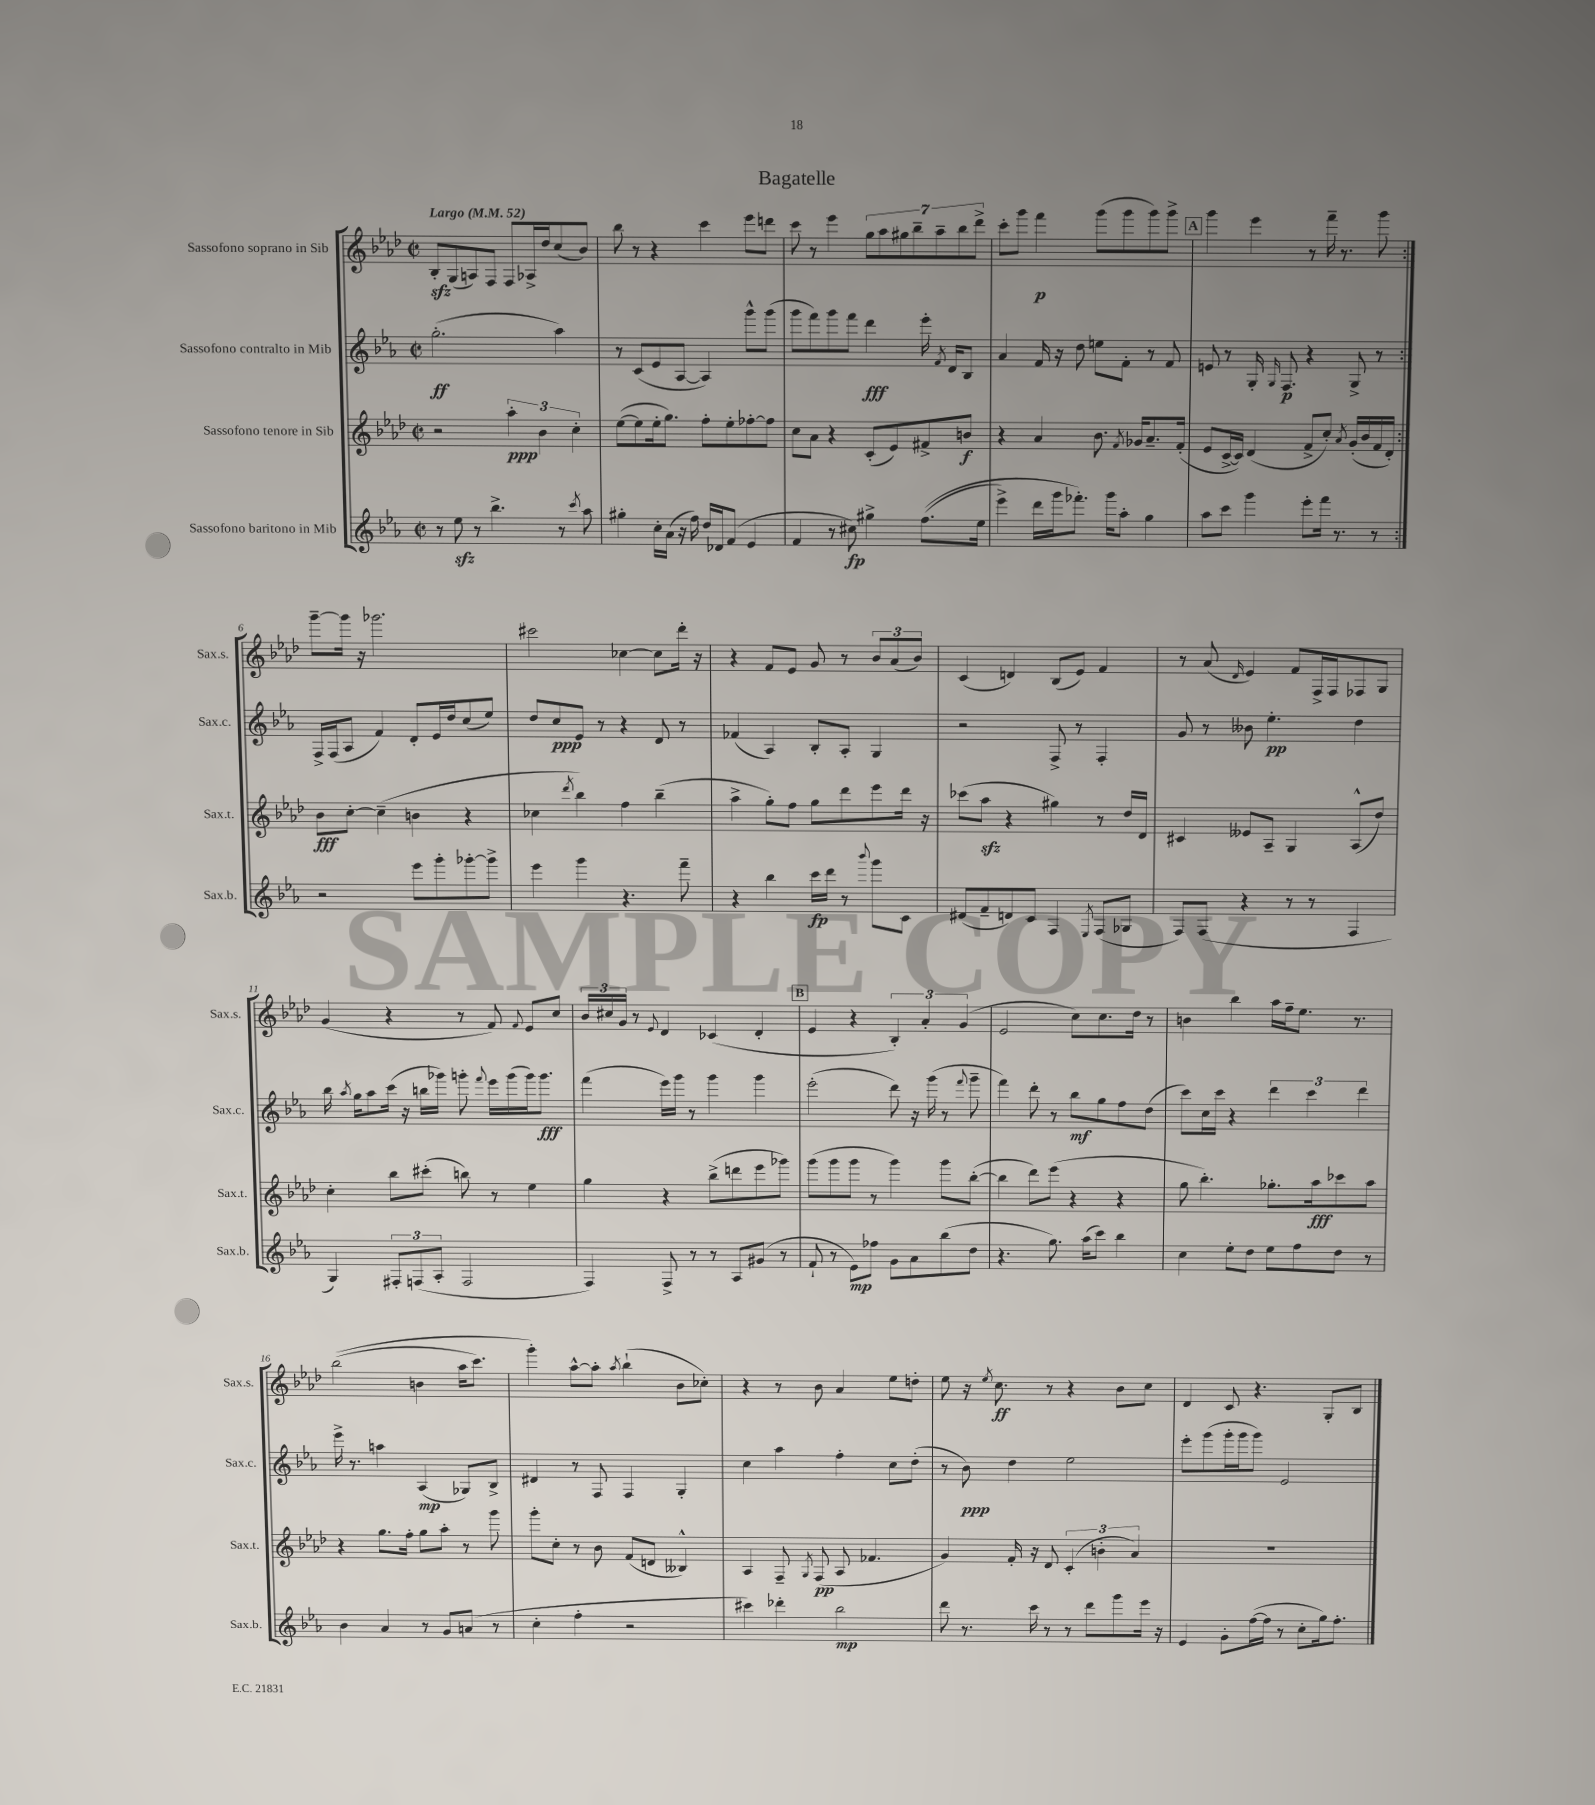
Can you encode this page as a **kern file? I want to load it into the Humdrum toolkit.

**kern	**dynam	**kern	**dynam	**kern	**dynam	**kern	**dynam
*part4	*part4	*part3	*part3	*part2	*part2	*part1	*part1
*staff4	*staff4	*staff3	*staff3	*staff2	*staff2	*staff1	*staff1
*I"Sassofono baritono in Mib	*	*I"Sassofono tenore in Sib	*	*I"Sassofono contralto in Mib	*	*I"Sassofono soprano in Sib	*
*I'Sax.b.	*	*I'Sax.t.	*	*I'Sax.c.	*	*I'Sax.s.	*
*clefG2	*	*clefG2	*	*clefG2	*	*clefG2	*
*k[b-e-a-]	*	*k[b-e-a-d-]	*	*k[b-e-a-]	*	*k[b-e-a-d-]	*
*M2/2	*	*M2/2	*	*M2/2	*	*M2/2	*
*met(c|)	*	*met(c|)	*	*met(c|)	*	*met(c|)	*
*MM52	*	*MM52	*	*MM52	*	*MM52	*
=1	=1	=1	=1	=1	=1	=1	=1
!	!	!	!	!	!	!LO:TX:a:B:t=Largo	!
8r	.	2r	.	(2.gg'\	ff	8B-zz'/L	.
8ee-zz\	.	.	.	.	.	(8G/	.
8r	.	.	.	.	.	8An/)	.
4.bb-^\	.	.	.	.	.	8F/J	.
.	.	6aa-'\	ppp	.	.	8F/L	.
.	.	.	.	.	.	16A-X^/L	.
.	.	6b-\	.	.	.	.	.
.	.	.	.	.	.	16dd-/J	.
8r	.	.	.	4aa-\)	.	(8cc/	.
.	.	6cc'\	.	.	.	.	.
8qccc/	.	.	.	.	.	.	.
8aa-\	.	.	.	.	.	8b-/J)	.
=2	=2	=2	=2	=2	=2	=2	=2
4gg#X'\	.	([8ee-\L	.	8r	.	8bb-\	.
.	.	8ee-\]	.	(8c/L	.	8r	.
16cc'\LL	.	16ee-'\k	.	8e-/	.	4r	.
(16a-\JJ	.	8.gg\J)	.	.	.	.	.
16r	.	.	.	[8A-/J	.	.	.
16ff\)	.	.	.	.	.	.	.
16dd/LL	.	8ff'\L	.	4A-/])	.	4ccc\	.
16d-X/J	.	.	.	.	.	.	.
(8f/J	.	8ee-'\	.	.	.	.	.
4e-/	.	[8ff-X'\	.	8ggg^^\L	.	8eee-\L	.
.	.	8ff-\J]	.	(8ggg\J	.	8dddn\J	.
=3	=3	=3	=3	=3	=3	=3	=3
4f/	.	8cc\L	.	8ggg\L	.	8ccc\	.
.	.	8a-\J	.	8fff\)	.	8r	.
8r	.	4r	.	8ggg\	.	4eee-\	.
8cc#X\)	fp	.	.	8fff\J	.	.	.
4gg#X^\	.	(8c'/L	.	4ddd\	fff	14gg\L	.
.	.	.	.	.	.	14aa-\	.
.	.	8e-/)	.	.	.	.	.
.	.	.	.	.	.	14gg#X\	.
.	.	.	.	.	.	14bb-~\	.
((8.ff\L	.	8f#X^/	.	16eee-'\	.	.	.
.	.	.	.	.	.	14aa-~\	.
.	.	.	.	8qf/	.	.	.
.	.	.	.	16d/KL	.	.	.
.	.	.	.	.	.	14bb-\	.
.	.	8bn/J	f	8B-/J	.	.	.
.	.	.	.	.	.	14ddd-^\J	.
16ee-\Jk	.	.	.	.	.	.	.
=4	=4	=4	=4	=4	=4	=4	=4
4eee-^\)	.	4r	.	4a-/	.	8ccc'\L	.
.	.	.	.	.	.	8ggg\J	.
16ddd\LL	.	4a-/	.	16f/	.	4fff\	p
16ggg\J	.	.	.	16r	.	.	.
8.fff-X'\J)	.	.	.	8dd\	.	.	.
.	.	8.b-\	.	8een\L	.	(8ggg\L	.
16ggg\KL	.	.	.	.	.	.	.
8aa-'\J	.	.	.	8f'\J	.	8ggg\	.
.	.	8qf/	.	.	.	.	.
.	.	16g-X/KL	.	.	.	.	.
4gg\	.	8.a-~/	.	8r	.	8ggg\)	.
.	.	.	.	8f/	.	8ggg^\J	.
.	.	(16f'/Jk	.	.	.	.	.
!!LO:REH:place=s1:t=A
=5	=5	=5	=5	=5	=5	=5	=5
8aa-\L	.	8e-/L	.	8en/	.	4ggg\	.
8ccc\J	.	[16c^/L	.	8r	.	.	.
.	.	16c/JJ])	.	.	.	.	.
4ggg\	.	(4d-/	.	16G'/	.	4eee-\	.
.	.	.	.	16qqG/	.	.	.
.	.	.	.	8.F/	p	.	.
8eee-'\L	.	8f^/L	.	4r	.	8r	.
16fff\Jk	.	8cc'/J)	.	.	.	16fff~\	.
8.r	.	.	.	.	.	8.r	.
.	.	8qa-/	.	.	.	.	.
.	.	(16g'/LL	.	8G^/	.	.	.
.	.	16b-/	.	.	.	.	.
8r	.	16f/	.	8r	.	8ggg\	.
.	.	16d-'/JJ)	.	.	.	.	.
!!LO:LB:g=z
=6:|!	=6:|!	=6:|!	=6:|!	=6:|!	=6:|!	=6:|!	=6:|!
2r	.	8b-\L	fff	16F^/LL	.	[8ggg~\L	.
.	.	.	.	(16F/J	.	.	.
.	.	[8cc'\J	.	8A-/J	.	16ggg\Jk]	.
.	.	.	.	.	.	16r	.
.	.	(4cc~\]	.	4f/)	.	2.ggg-X\	.
8eee-\L	.	4bn\	.	8d'/L	.	.	.
8ggg'\	.	.	.	16e-/L	.	.	.
.	.	.	.	16dd/J	.	.	.
[8ggg-X'\	.	4r	.	(8cc/	.	.	.
8ggg-^\J]	.	.	.	8ee-/J)	.	.	.
=7	=7	=7	=7	=7	=7	=7	=7
4eee-\	.	4cc-X\	.	8dd/L	.	2ccc#X\	.
.	.	.	.	8cc/	ppp	.	.
.	.	8qddd-/	.	.	.	.	.
4ggg\	.	4bb-\)	.	8e-/J	.	.	.
.	.	.	.	8r	.	.	.
4.r	.	4ff\	.	4r	.	[4cc-X\	.
.	.	(4bb-~\	.	8d/	.	8cc-\L]	.
8fff~\	.	.	.	8r	.	16ddd-'\Jk	.
.	.	.	.	.	.	16r	.
=8	=8	=8	=8	=8	=8	=8	=8
4r	.	4aa-^\	.	(4f-X/	.	4r	.
4bb-\	.	8gg'\L)	.	4A-/)	.	8f/L	.
.	.	8ff\J	.	.	.	8e-/J	.
16ccc\LL	fp	8gg\L	.	8B-'/L	.	8g/	.
16ddd\JJ	.	.	.	.	.	.	.
8r	.	8ddd-\	.	8A-'/J	.	8r	.
8qqbbb-/	.	.	.	.	.	.	.
8ggg\L	.	8eee-\	.	4G/	.	12b-/L	.
.	.	.	.	.	.	(12a-/	.
8c\J	.	16ddd-\Jk	.	.	.	.	.
.	.	.	.	.	.	12b-/J)	.
.	.	16r	.	.	.	.	.
=9	=9	=9	=9	=9	=9	=9	=9
(8d#X/L	.	(8ccc-X\L	.	2r	.	(4c/	.
8f~/	.	8aa-zz\J	.	.	.	.	.
8dn/)	.	4r	.	.	.	4dn/)	.
8c/J	.	.	.	.	.	.	.
4F/	.	4gg#X\)	.	8F^/	.	(8B-/L	.
.	.	.	.	8r	.	8e-/J)	.
8qE-/	.	.	.	.	.	.	.
(8F/L	.	8r	.	4F'/	.	4f/	.
8G-X/J	.	16dd-/LL	.	.	.	.	.
.	.	16d-/JJ	.	.	.	.	.
=10	=10	=10	=10	=10	=10	=10	=10
8F/L)	.	4c#X/	.	8g/	.	8r	.
(8F/J	.	.	.	8r	.	(8a-/	.
.	.	.	.	.	.	16qqd-/	.
4r	.	8e--X/L	.	8b--X\	.	4e-/)	.
.	.	8A-~/J	.	4.ee-'\	pp	.	.
8r	.	4G/	.	.	.	8f/L	.
8r	.	.	.	.	.	16F^/L	.
.	.	.	.	.	.	16F/J	.
4F/	.	(8A-^^/L	.	4dd\	.	8F-X/	.
.	.	8dd-/J)	.	.	.	8G/J	.
!!LO:LB:g=z
=11	=11	=11	=11	=11	=11	=11	=11
4G/)	.	4cc'\	.	16bb-\	.	(4g/	.
.	.	.	.	8qaa-/	.	.	.
.	.	.	.	16gg\KL	.	.	.
.	.	.	.	8aa-\	.	.	.
12F#X'/L	.	8bb-\L	.	(16ccc\Jk	.	4r	.
.	.	.	.	16r	.	.	.
(12Fn/	.	.	.	.	.	.	.
.	.	(8ccc#X'\J	.	16bbn\LL	.	.	.
12A-'/J	.	.	.	.	.	.	.
.	.	.	.	16ggg-X\JJ)	.	.	.
2F/	.	8bbn\)	.	8gggn'\	.	8r	.
.	.	.	.	8qqfff/	.	.	.
.	.	8r	.	16eee-\LL	.	8f/)	.
.	.	.	.	(16ggg\	.	.	.
.	.	.	.	.	.	8qqf/	.
.	.	4ee-\	.	16ggg\J)	.	8e-/L	.
.	.	.	.	8.ggg\J	fff	.	.
.	.	.	.	.	.	8cc/J	.
=12	=12	=12	=12	=12	=12	=12	=12
4F/)	.	4gg\	.	(4fff\	.	24b-/LL	.
.	.	.	.	.	.	24cc#X/	.
.	.	.	.	.	.	24g/JJ	.
.	.	.	.	.	.	8r	.
.	.	.	.	.	.	8qqe-/	.
8F^/	.	4r	.	16eee-\LL)	.	4d-/	.
.	.	.	.	16ggg\JJ	.	.	.
8r	.	.	.	8r	.	.	.
8r	.	(8bb-^\L	.	4ggg\	.	(4c-X/	.
8A-/L	.	8dddn\	.	.	.	.	.
(8g#X/J	.	8eee-\	.	4ggg\	.	4d-'/	.
8r	.	8ggg-X\J)	.	.	.	.	.
!!LO:REH:place=s1:t=B
=13	=13	=13	=13	=13	=13	=13	=13
8f`/	.	(8ggg\L	.	(2eee-'\	.	4e-/	.
8r	.	8ggg\	.	.	.	.	.
8e-\L)	mp	8ggg\J	.	.	.	4r	.
8ff-X\J	.	8r	.	.	.	.	.
8g\L	.	4ggg\)	.	8ddd\)	.	6B-'/)	.
8a-\	.	.	.	16r	.	.	.
.	.	.	.	.	.	6a-'/	.
.	.	.	.	(16ggg\	.	.	.
(8bb-\	.	8ggg\L	.	8r	.	.	.
.	.	.	.	.	.	(6g/	.
.	.	.	.	8qqfff/	.	.	.
8dd\J	.	([8bb-'\J	.	8ggg~\	.	.	.
=14	=14	=14	=14	=14	=14	=14	=14
4.r	.	4bb-\]	.	4fff\)	.	2e-/	.
.	.	8ddd-\L)	.	8ddd'\	.	.	.
8.gg\)	.	(8eee-\J	.	8r	.	.	.
.	.	4r	.	8bb-\L	mf	8cc\L)	.
(16aa-\KL	.	.	.	.	.	.	.
8ccc\J)	.	.	.	8gg\	.	8.cc\	.
4bb-\	.	4r	.	8ff\	.	.	.
.	.	.	.	.	.	16dd-\Jk	.
.	.	.	.	(8dd\J	.	8r	.
=15	=15	=15	=15	=15	=15	=15	=15
4cc\	.	8gg\	.	8ccc\L)	.	4bn\	.
.	.	4.bb-'\)	.	16cc\L	.	.	.
.	.	.	.	16ccc\JJ	.	.	.
8ee-'\L	.	.	.	4r	.	4bb-\	.
8dd\J	.	.	.	.	.	.	.
8ee-\L	.	8.gg-X'\L	.	6ddd\	.	16aa-\LL	.
.	.	.	.	.	.	16ff~\J	.
8ff\	.	.	.	.	.	8.ee-\J	.
.	.	.	.	6ccc\	.	.	.
.	.	16aa-\k	fff	.	.	.	.
8dd\J	.	8ccc-X\	.	.	.	.	.
.	.	.	.	.	.	8.r	.
.	.	.	.	6ddd\	.	.	.
8r	.	8aa-\J	.	.	.	.	.
!!LO:LB:g=z
=16	=16	=16	=16	=16	=16	=16	=16
4b-\	.	4r	.	16eee-^\	.	((2bb-\	.
.	.	.	.	8.r	.	.	.
4a-/	.	8.gg\L	.	4aan\	.	.	.
.	.	16ff'\Jk	.	.	.	.	.
8r	.	8gg\L	.	(4A-/	mp	4bn\	.
8g/L	.	8aa-'\J	.	.	.	.	.
(8an/J	.	8r	.	8G-X/L)	.	16aa-\KL	.
.	.	.	.	.	.	8.ccc\J)	.
8r	.	8ggg\	.	8B-^/J	.	.	.
=17	=17	=17	=17	=17	=17	=17	=17
4cc'\	.	8ggg'\L	.	4d#X/	.	4ggg'\)	.
.	.	8cc'\J	.	.	.	.	.
4ff'\	.	8r	.	8r	.	[8aa-^^\L	.
.	.	8b-\	.	8F/	.	8aa-'\J]	.
.	.	.	.	.	.	8qaa-/	.
2r	.	(8f/L	.	4F/	.	(4bb-`\	.
.	.	8dn/J	.	.	.	.	.
.	.	4B--X^^/)	.	4G'/	.	8b-\L	.
.	.	.	.	.	.	8cc-X'\J)	.
=18	=18	=18	=18	=18	=18	=18	=18
4ccc#X\)	.	4A-/	.	4cc\	.	4r	.
4ddd-X'\	.	8F~/	.	4aa-\	.	8r	.
.	.	8qG/	.	.	.	.	.
.	.	(8F/	pp	.	.	8b-\	.
2bb-\	mp	8A-/	.	4ff'\	.	4a-/	.
.	.	4.f-X/	.	.	.	.	.
.	.	.	.	8cc\L	.	8ee-\L	.
.	.	.	.	(8dd'\J	.	8ddn'\J	.
=19	=19	=19	=19	=19	=19	=19	=19
8ddd\	.	4g/)	.	8r	.	8ee-\	.
8.r	.	.	.	8b-\)	ppp	16r	.
.	.	.	.	.	.	8qee-/	.
.	.	.	.	.	.	8.cc\	ff
.	.	16f'/	.	4dd\	.	.	.
16ccc\	.	16r	.	.	.	.	.
8r	.	8d-/	.	.	.	8r	.
8r	.	(6c'/	.	2ee-\	.	4r	.
8ddd\L	.	.	.	.	.	.	.
.	.	6bn'\	.	.	.	.	.
8ggg\	.	.	.	.	.	8b-\L	.
.	.	6a-/)	.	.	.	.	.
16eee-\Jk	.	.	.	.	.	8cc\J	.
16r	.	.	.	.	.	.	.
=20	=20	=20	=20	=20	=20	=20	=20
4e-/	.	1r	.	8eee-'\L	.	4d-/	.
.	.	.	.	(8ggg\	.	.	.
8g'\L	.	.	.	16ggg'\L	.	8c/	.
.	.	.	.	16ggg\J	.	.	.
([16ff\L	.	.	.	8ggg\J)	.	4.r	.
16ff\JJ]	.	.	.	.	.	.	.
8r	.	.	.	2e-/	.	.	.
8cc'\L	.	.	.	.	.	.	.
16gg\k)	.	.	.	.	.	8G'/L	.
8.ff'\J	.	.	.	.	.	.	.
.	.	.	.	.	.	8B-/J	.
==	==	==	==	==	==	==	==
*-	*-	*-	*-	*-	*-	*-	*-
